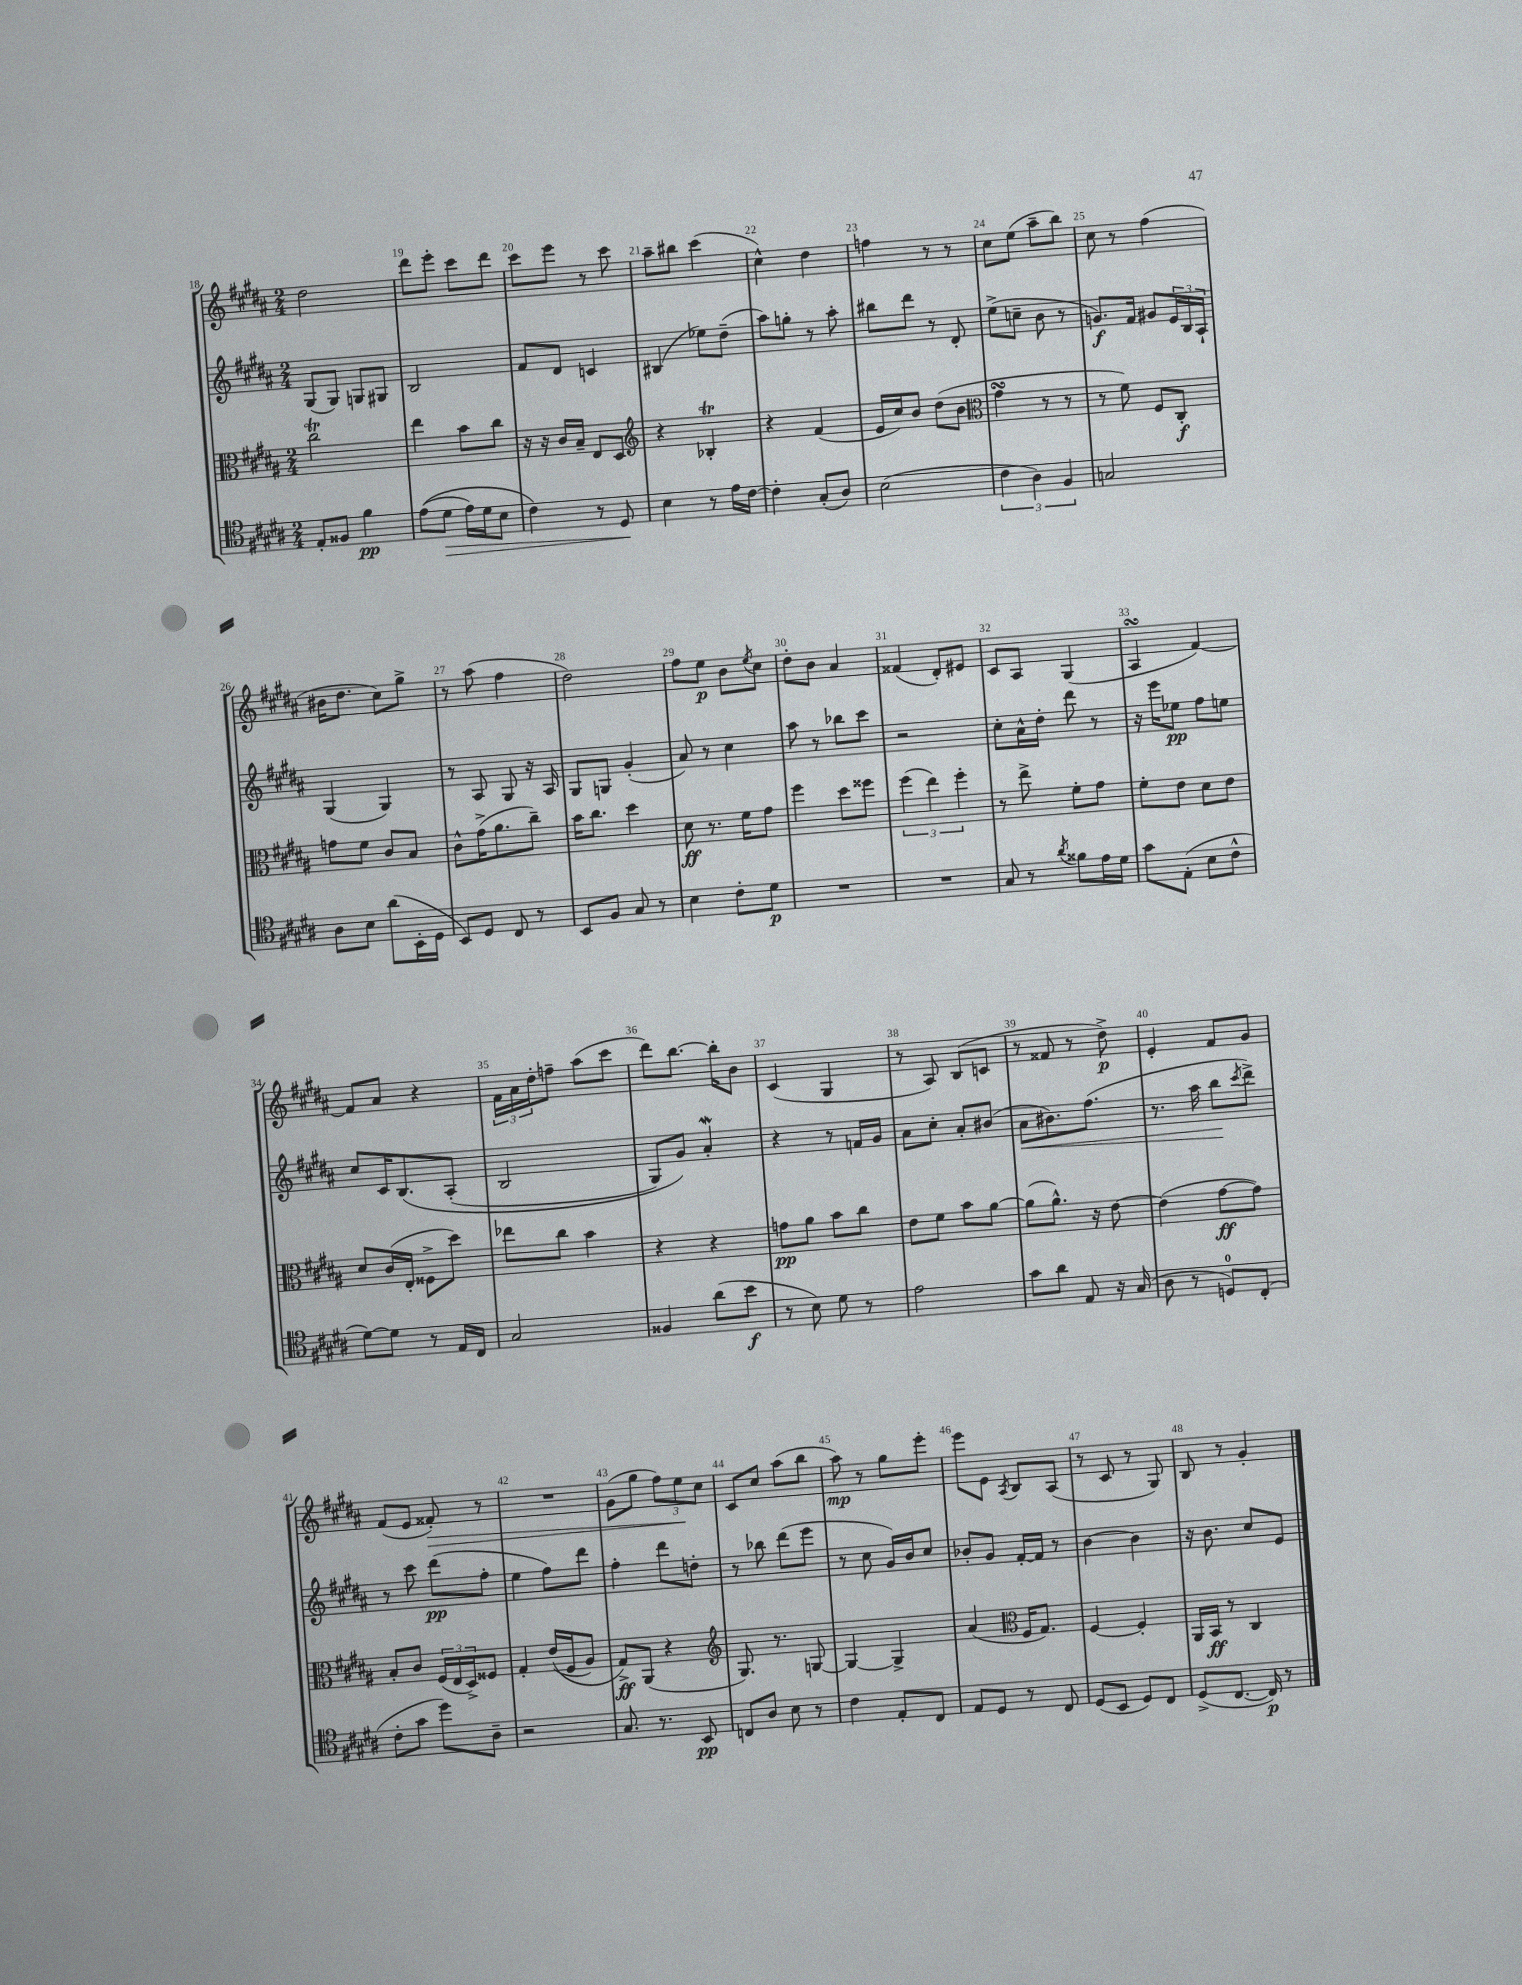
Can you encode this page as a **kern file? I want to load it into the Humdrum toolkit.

**kern	**kern	**kern	**kern
*staff4	*staff3	*staff2	*staff1
*clefC4	*clefC3	*clefG2	*clefG2
*k[f#c#g#d#a#]	*k[f#c#g#d#a#]	*k[f#c#g#d#a#]	*k[f#c#g#d#a#]
*M2/4	*M2/4	*M2/4	*M2/4
8E'	2cc#	(8G#	2dd#
8F##	.	8G#)	.
4f#	.	8G	.
.	.	8G#	.
=	=	=	=
&((8e	4ee	2B	8ddd#
8d#	.	.	8eee'
16e)	8b	.	8ccc#
16d#	.	.	.
8B	8cc#	.	8ddd#
=	=	=	=
4c#&)	16r	8f#	8ccc#
.	16r	.	.
.	16c#	8d#	8eee
.	16B~	.	.
8r	8E	4c	8r
8D#	8D#	.	8ccc#
=	=	=	=
*	*clefG2	*	*
4B	4r	(4B#	8aa#~
.	.	.	8bb#
8r	4B-'	8ee-)	(4ccc#
16e	.	(8dd#~	.
[16c#	.	.	.
=	=	=	=
4c#']	4r	8aa#)	4cc#^^)
.	.	8gg'	.
(8G#'	(4f#	8r	4dd#
8A#)	.	8aa#'	.
=	=	=	=
(2B	16e	8bb#	4ff
.	16cc#)	.	.
.	8b	8ddd#	.
.	(8dd#	8r	8r
.	8b	8d#'	8r
=	=	=	=
*	*clefC3	*	*
6c#	4g#	(8ee^	8cc#
.	.	8cc~	(8ee
6A#)	.	.	.
.	8r	8b	8aa#~
6F#	.	.	.
.	8r	8r	8bb)
=	=	=	=
2G	8r	8.g)	8cc#
.	8f#)	.	8r
.	.	16f#	.
.	8F#	8g#	(4ff#
.	8C#'	24e	.
.	.	24B	.
.	.	24A#`	.
=	=	=	=
8A#	8g	(4G#	16b#
.	.	.	8.dd#
8B	8f#	.	.
(8a#	8c#	4G#)	8cc#)
16BB'	8B	.	8gg#^
16D#	.	.	.
=	=	=	=
8BB)	8c#^^	8r	8r
8D#	(16g#^	8A#	(8aa#
.	8.a#	.	.
8C#	.	8G#	4ff#
8r	8cc#~)	16r	.
.	.	16A#	.
=	=	=	=
8BB	16b	8G#	2dd#)
.	8.cc#	.	.
8F#	.	8G	.
8G#	4dd#	(4g#'	.
8r	.	.	.
=	=	=	=
4B	8d#	8a#)	8ff#
.	8.r	8r	8ee
8c#'	.	4cc#	8b
.	16f#	.	.
.	.	.	8qee
8d#	8g#	.	8cc#
=	=	=	=
2r	4ff#	8aa#	8dd#'
.	.	8r	8b
.	8dd#	8bb-	4a#
.	8ff##	8ccc#	.
=	=	=	=
2r	(6ff#	2r	(4f##
.	6ee)	.	.
.	.	.	8d#')
.	6ff#'	.	.
.	.	.	8e#
=	=	=	=
8G#	8r	8cc#'	8c#
8r	8ee^	16a#^^	8A#
.	.	16dd#'	.
8qa#	.	.	.
8f##	8f#'	8ddd#	(4G#
16e	8g#	8r	.
16d#	.	.	.
=	=	=	=
8g#	8f#'	16r	4A#
.	.	16eee	.
(8E'	8e	8ee-	.
8B	8d#	8ff#	[4f#)
8c#^^	8e	8ee	.
=	=	=	=
[8d#)	8d#	8cc#	8f#]
8d#]	(16c#	16c#	8a#
.	16E'	&(8.B	.
8r	8F##^	.	4r
16E	8dd#)	(8A#'	.
16C#	.	.	.
=	=	=	=
2G#	8ee-	2B	24f#
.	.	.	24a#
.	.	.	24dd#'
.	8cc#	.	8ff~
.	4b	.	(8aa#
.	.	.	8ccc#
=	=	=	=
4F##	4r	8G#)	8ddd#)
.	.	8g#&)	[8.bb
(8a#	4r	4a#'	.
.	.	.	16bb']
8b	.	.	8b
=	=	=	=
8r	8g	4r	(4c#
8B)	8a#	.	.
8d#	8b	8r	4G#
8r	8cc#	16f	.
.	.	16g#	.
=	=	=	=
2e	8e	8a#	8r
.	8f#	8cc#'	8A#)
.	8b	8a#'	(8B
.	[8a#	(8b#	8c
=	=	=	=
8g#	(8a#]	8a#	8r
8a#	8.a#^^)	8.b#)	8f##
8E	.	.	8r
.	16r	(8.ff#	.
16r	[8e	.	8dd#^)
(16G#	.	.	.
=	=	=	=
8A#	(4e]	8.r	4e'
8r	.	.	.
.	.	16aa#	.
8D)	[8g#	8bb	8f#
.	.	8qccc#	.
(8C#'	8g#])	8ddd#^)	8g#
=	=	=	=
8c#'	8B'	8r	(8f#
8g#	8c#	8ccc#	8e
8dd#)	(24F#	(8ddd#	8f##')
.	24E	.	.
.	24D#^)	.	.
8A#~	8F##	8ff#'	8r
=	=	=	=
2r	4G#'	4ee	2r
.	&((16e	8ff#)	.
.	16F#	.	.
.	8A#)	8ddd#	.
=	=	=	=
8.G#	8G#^&)	4ff#'	(8g#
.	(8AA#	.	8gg#
8.r	.	.	.
.	4r	8ddd#	12ff#)
.	.	.	12ee
8BB	.	8dd'	.
.	.	.	12cc#
=	=	=	=
*	*clefG2	*	*
8C	8.G#)	8r	8c#
8A#	.	8bb-	8cc#
.	8.r	.	.
8B	.	(8ddd#	(8aa#
8r	[8G	8eee	8bb
=	=	=	=
4c#	4G_	8r	8aa#)
.	.	8cc#	8r
8E'	4G^]	16g#)	8gg#
.	.	16b	.
8C#	.	8cc#	8eee'
=	=	=	=
8E	(4a#	8b-'	8eee
8D#	.	8g#	8e
*	*clefC3	*	*
.	.	.	8qA#
8r	16F#	[16f#'	8B
.	8.G#)	16f#]	.
8C#	.	8r	(8A#
=	=	=	=
(8D#	[4F#	[4b	8r
8BB	.	.	8c#
8D#)	4F#']	4b]	8r
8C#	.	.	8G#)
=	=	=	=
(8D#^	16AA#	16r	8B
.	16BB	8.b	.
[8.C#	8r	.	8r
.	4C#	8cc#	4g#'
16C#])	.	.	.
8r	.	8e	.
==	==	==	==
*-	*-	*-	*-
